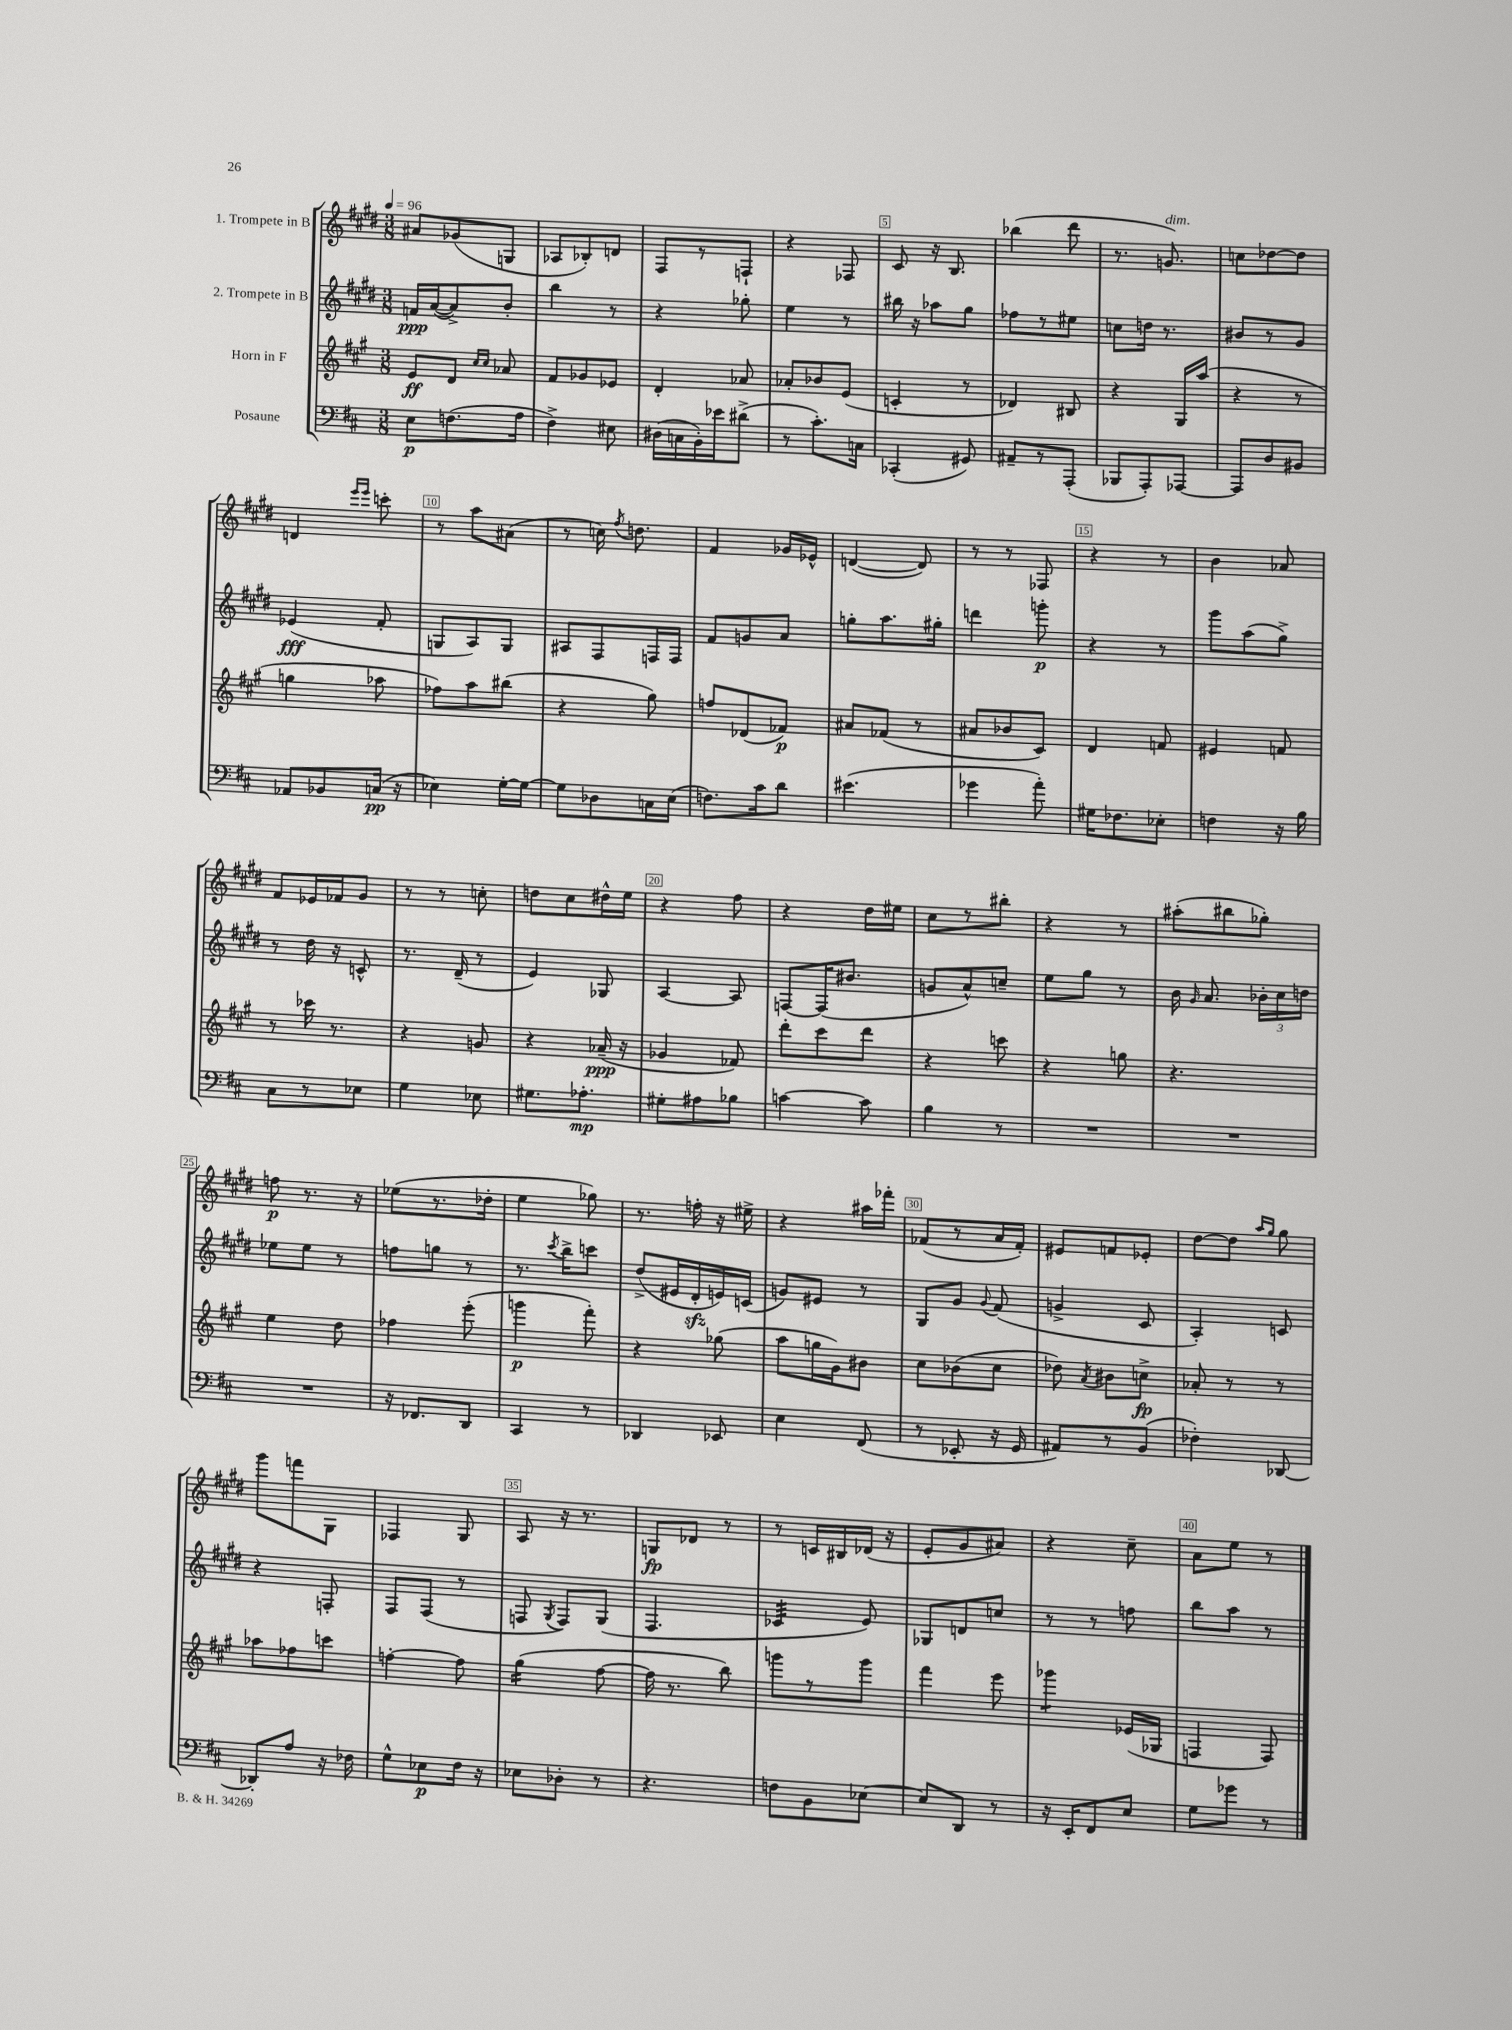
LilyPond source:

<<
\new StaffGroup <<
\new Staff = "s0" \with { instrumentName = "1. Trompete in B" } {
    \clef treble \key e \major \numericTimeSignature \time 3/8 \tempo 4 = 96
    \autoBeamOff ais'8[ ges'8( g8] |
    aes8[ bes8-.) d'8] |
    fis8[ r8 f8]-! |
    r4 fes8 |
    cis'8 r16 b8. |
    bes''4( dis'''8 |
    r8. g'8.^\markup { \italic "dim." }) |
    c''8[ des''8~ des''8] |
    d'4 \grace { e'''16[ e'''16] } c'''8-. |
    r8 a''8[ ais'8]( |
    r8 c''16) \acciaccatura { fis''8 } d''8. |
    fis'4 ges'16[ ees'16]-^ |
    d'4~( d'8) |
    r8 r8 fes8 |
    r4 r8 |
    b'4 aes'8 |
    fis'8[ ees'16 fes'16 gis'8] |
    r8 r8 c''8-. |
    d''8[ cis''8 dis''16-^ e''16] |
    r4 fis''8 |
    r4 dis''16[ eis''16] |
    cis''8[ r8 bis''8]-. |
    r4 r8 |
    ais''8[-.( bis''8 ges''8]-.) |
    f''8\p r8. r16 |
    ees''8[( r8. des''16]-. |
    e''4 ges''8) |
    r8. f''16-. r16 eis''16-> |
    r4 ais''16[ fes'''16]-. |
    fes'8[( r8 a'16 fes'16]-.) |
    eis'8[ f'8 ees'8]-. |
    dis''8[~ dis''8] \grace { a''16[ gis''16] } gis''8 |
    gis'''8[ f'''8 gis8] |
    fes4 gis8 |
    a8 r16 r8. |
    g8[\fp des'8] r8 |
    r8 c'16[ bis16 des'16]( r16 |
    e'8[-. gis'8 ais'8]) |
    r4 cis''8-- |
    a'8[ e''8] r8 \bar "|." |
}
\new Staff = "s1" \with { instrumentName = "2. Trompete in B" } {
    \clef treble \key e \major \numericTimeSignature \time 3/8
    \autoBeamOff f'16[\ppp a'16~( a'8->) b'8]-. |
    b''4 r8 |
    r4 ges''8-. |
    e''4 r8 |
    bis''16 r16 aes''8[ gis''8] |
    fes''8[ r8 eis''8] |
    c''8[ d''16] r8. |
    bis'8[ r8 gis'8] |
    ees'4\fff( fis'8-. |
    g8[ a8) g8] |
    ais8[ fis8 f16 f16] |
    fis'8[ g'8 a'8] |
    g''8[-. a''8. gis''16]-. |
    d'''4 g'''8-.\p |
    r4 r8 |
    gis'''8[ a''8( gis''8]->) |
    r8 dis''16 r16 c'8-^ |
    r8. dis'16--( r8 |
    e'4) ges8 |
    a4~ a8 |
    f8[~ f16( bis'8.] |
    g'8[ a'8-^) c''8]-- |
    e''8[ gis''8] r8 |
    b'16 \grace { gis'16 } a'8. \tuplet 3/2 { bes'16[-. cis''16 d''16] } |
    ees''8[ ees''8] r8 |
    f''8[ g''8] r8 |
    r8. \acciaccatura { cis'''8 } b''16[-> c'''8] |
    dis''8[->( eis'16 dis'16-.\sfz e'16) c'16]( |
    g'8[) eis'8] r8 |
    gis8[ gis'8] \appoggiatura { gis'8 } fis'8( |
    g'4-> cis'8 |
    a4-.) c'8 |
    r4 f8-. |
    fis8[ fis8]( r8 |
    f8 \acciaccatura { gis8 } f8[) gis8]( |
    fis4. |
    ces'4:32 e'8) |
    ges8[ d'8 c''8] |
    r8 r8 f''8 |
    b''8[ a''8] r8 \bar "|." |
}
\new Staff = "s2" \with { instrumentName = "Horn in F" } {
    \clef treble \key a \major \numericTimeSignature \time 3/8
    \autoBeamOff e'8[\ff d'8] \grace { cis''16[ cis''16] } aes'8 |
    fis'8[ ges'8 ees'8] |
    d'4-. aes'8 |
    aes'8[-. bes'8 e'8]( |
    c'4-. r8 |
    des'4) bis8 |
    r4 gis16[ a''16]( |
    r4 r8 |
    g''4 aes''8 |
    fes''8[) a''8 bis''8]( |
    r4 gis''8) |
    f''8[ des'8( fes'8]\p) |
    ais'8[ fes'8]( r8 |
    ais'8[ bes'8 cis'8]) |
    d'4 f'8 |
    eis'4 f'8 |
    r8 ces'''16 r8. |
    r4 g'8 |
    r4 aes'16--\ppp( r16 |
    ges'4 fes'8) |
    d'''8[-. cis'''8 d'''8] |
    r4 c'''8 |
    r4 g''8 |
    r4. |
    e''4 d''8 |
    fes''4 e'''8-.( |
    g'''4\p fis'''8-.) |
    r4 ges''8( |
    a''8[ g''16 gis'16) bis'8] |
    cis''8[ bes'8( cis''8] |
    des''8) \acciaccatura { a'8 } bis'8[ c''8]->\fp |
    aes'8-. r8 r8 |
    aes''8[ fes''8 c'''8] |
    f''4~-. f''8 |
    gis''4:16( fis''8~ |
    fis''16 r8. b''8) |
    g'''8[ r8 g'''8] |
    fis'''4 e'''8 |
    ges'''4:8 ees'16[( ges16] |
    f4 f8) \bar "|." |
}
\new Staff = "s3" \with { instrumentName = "Posaune" } {
    \clef bass \key d \major \numericTimeSignature \time 3/8
    \autoBeamOff e8[\p f8.( a16] |
    fis4->) eis8 |
    dis16[( c16 b,16-.) ees'16 dis'8]->( |
    r8 cis'8.[-.) c16] |
    ces,4-.( gis,8) |
    ais,8[-- r8 a,,8]-.( |
    bes,,8[ a,,8-.) aes,,8]~ |
    aes,,8[ d8 bis,8] |
    aes,8[ bes,8 c16]\pp( r16 |
    ees4) g16[~-. g16]~ |
    g8[ des8 c16 e16]( |
    f8.[) cis'16 d'8] |
    eis'4.( |
    ges'4 a'8-.) |
    gis16[ fes8. ees8]-. |
    f4 r16 b16 |
    cis8[ r8 ees8] |
    g4 ees8 |
    gis8.[ aes8.]-.\mp |
    gis8[-. ais8 bes8] |
    c'4~ c'8 |
    b4 r8 |
    R4. |
    R4. |
    R4. |
    r16 fes,8.[ d,8] |
    cis,4 r8 |
    des,4 ees,8 |
    e4 fis,8( |
    r8 ees,8-. r16 g,16 |
    ais,8[) r8 b,8]( |
    fes4-.) des,8~ |
    des,8[-. a8] r16 fes16 |
    g8[-^ ees8\p fis16] r16 |
    ees8[ des8]-. r8 |
    r4. |
    f8[ b,8 ees8]~ |
    ees8[ d,8] r8 |
    r16 e,16[-. fis,8 e8] |
    g8[ ges'8] r8 \bar "|." |
}
>>
>>
\layout { \context { \Score \override BarNumber.break-visibility = ##(#f #t #t) barNumberVisibility = #(every-nth-bar-number-visible 5) \override BarNumber.stencil = #(make-stencil-boxer 0.1 0.3 ly:text-interface::print) } }
